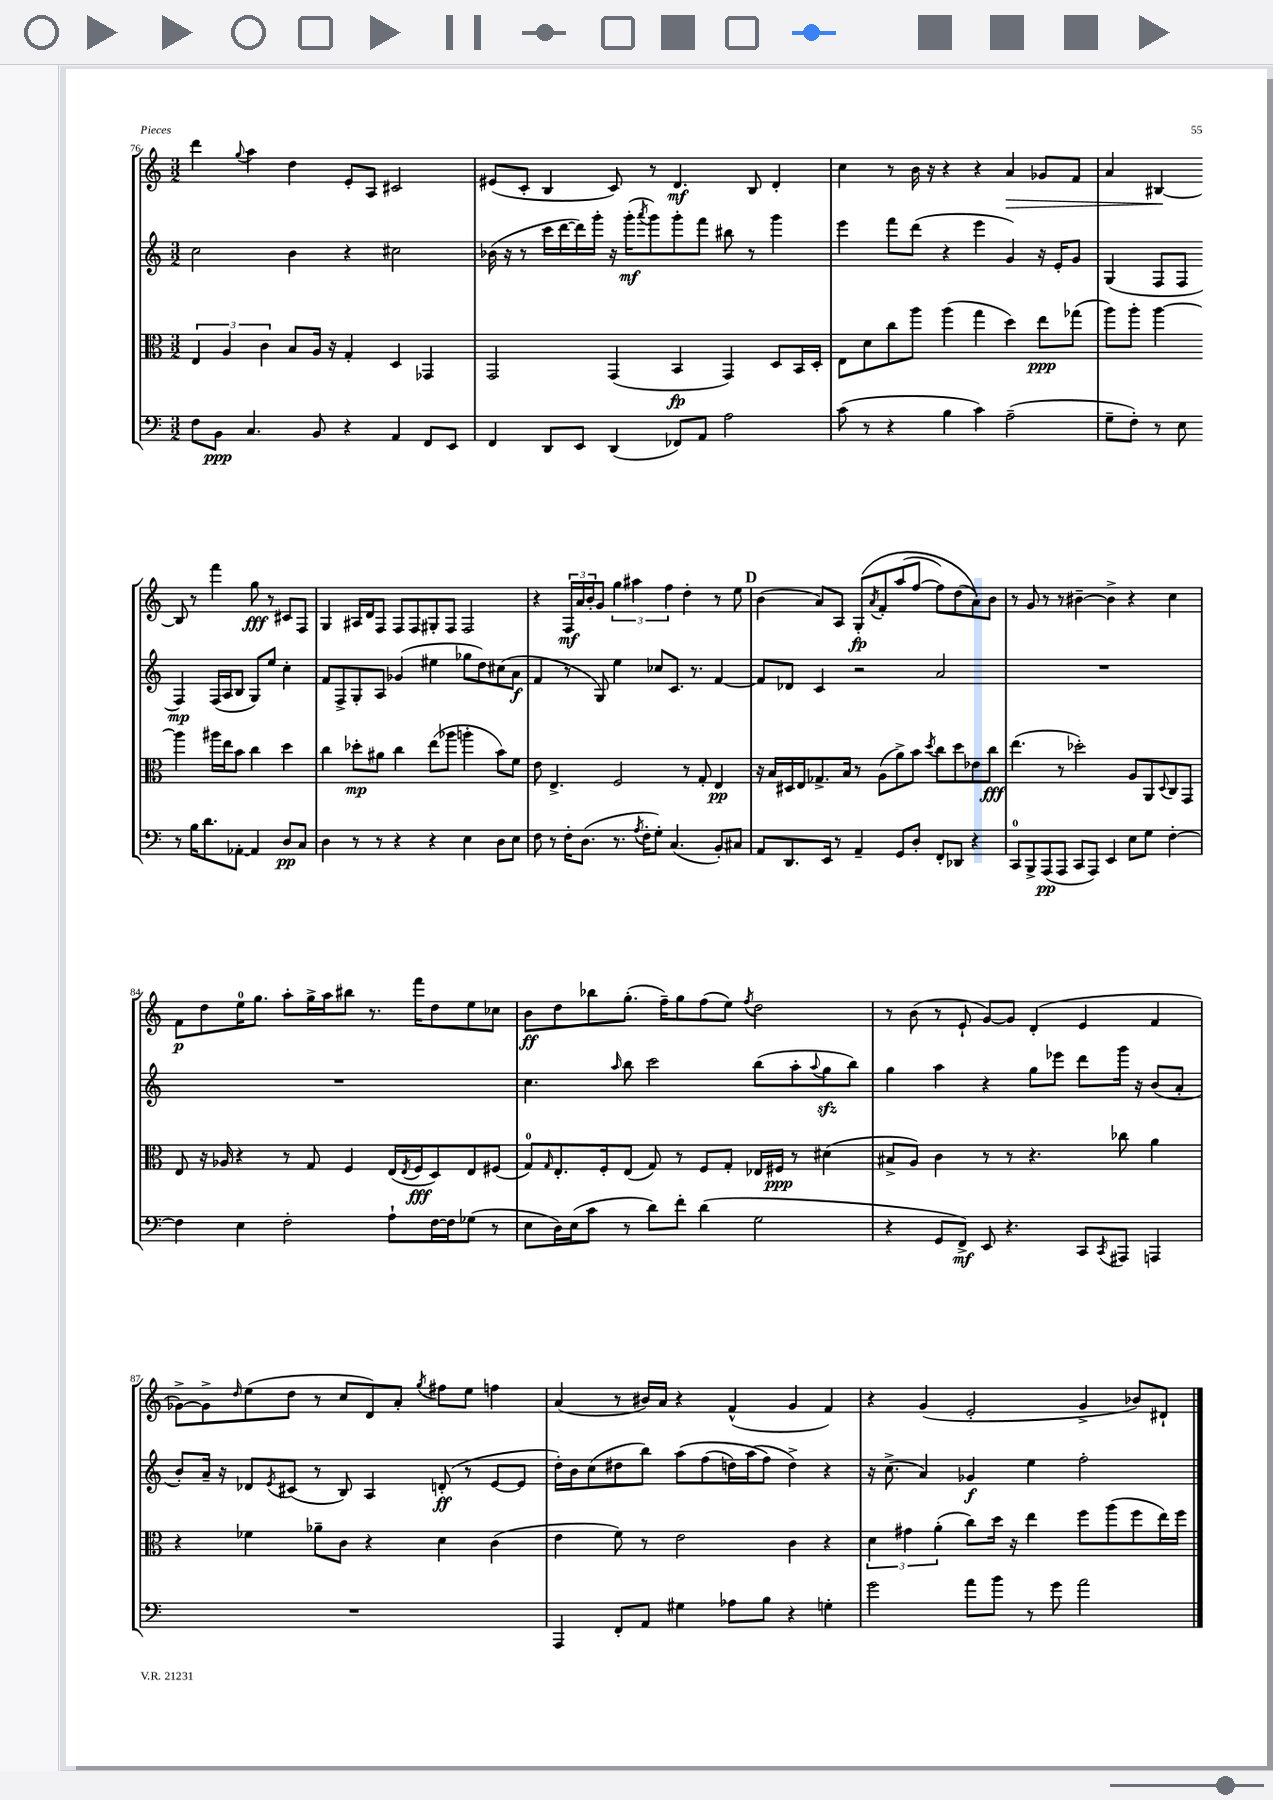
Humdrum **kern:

**kern	**kern	**kern	**kern
*staff4	*staff3	*staff2	*staff1
*clefF4	*clefC3	*clefG2	*clefG2
*k[]	*k[]	*k[]	*k[]
*M3/2	*M3/2	*M3/2	*M3/2
8F	6E	2cc	4ddd
8BB	.	.	.
.	6A	.	.
.	.	.	8qqgg
4.C	.	.	4aa
.	6c	.	.
.	8B	4b	4dd
8BB	16A	.	.
.	16r	.	.
4r	4G'	4r	8e'
.	.	.	8A
4AA	4D	2cc#	2c#
8FF	4GG-	.	.
8EE	.	.	.
=	=	=	=
4FF	2GG	(16b-	(8e#
.	.	16r	.
.	.	8r	8c'
8DD	.	16ccc	4B
.	.	[16ddd	.
8EE	.	16ddd])	.
.	.	16ggg'	.
(4DD	(4GG	16r	8c)
.	.	(16ggg'	.
.	.	8qaaa	.
.	.	8ggg)	8r
8FF-)	4BB	8ggg'	4.d
8AA	.	8fff	.
2A	4GG)	8bb#	.
.	.	8r	8B
.	8D	4ggg	4d'
.	16BB	.	.
.	16D'	.	.
=	=	=	=
(8c	8E	4eee	4cc
8r	8d	.	.
4r	8cc	8fff	8r
.	8aa	(8ddd	16b
.	.	.	16r
4B	(4aa	4r	4r
4c)	4gg	4eee	4r
(2A~	4dd)	4g)	4a
.	8ee	16r	8g-
.	.	16e'	.
.	(8gg-	8g	8f
=	=	=	=
8G~	8aa)	(4G	4a
8F')	8aa'	.	.
8r	[4aa	8F	[4B#
8E	.	8F	.
8r	4aa]	4F)	8B#]
16B	.	.	8r
8.d	.	.	.
.	16aa#	(16F	4fff
.	16ee	16A	.
[8AA-'	8b	8B	.
4AA-]	4cc	8G)	8gg
.	.	8ee	8r
8D	4dd	4cc'	8c#
8C	.	.	8F
=	=	=	=
4D	4cc	8f	4G
.	.	8F^	.
8r	8dd-'	8G'	16A#
.	.	.	16d
8r	8a#	8A	8F
4r	4cc	(4g-	8F
.	.	.	8F
4r	(8ee	4ee#	8G#'
.	8aa-	.	8F
4E	4aa'	8gg-	2F
.	.	8dd)	.
8D	8b)	(8cc#	.
8E	8f	8a	.
=	=	=	=
8F	8e	4f	4r
8r	4.E^	.	.
16F'	.	8r	24F
.	.	.	24a
(8.D	.	.	.
.	.	.	24b'
.	.	8G)	8g
8.r	2F	4ee	6gg
.	.	.	6aa#
8qA	.	.	.
16F'	.	.	.
8G')	.	8cc-	.
.	.	.	6ff
(4.C	.	8.c	.
.	8r	.	4dd'
.	.	8.r	.
.	8G'	.	.
8BB')	4E	[4f	8r
8C#	.	.	8ee
=	=	=	=
8AA	16r	8f]	(4b
.	16B	.	.
8.DD	16D#	8d-	.
.	16E	.	.
.	8.G-^	4c	8a)
16EE	.	.	.
8r	.	.	8A
.	16B	.	.
4AA~	8r	2r	&(8G'
.	.	.	8qa
.	(8A	.	8f'
8GG	8a^)	.	(8aa
8D'	8b	.	[8ff
.	8qdd	.	.
8FF'	8cc	2a	8ff])
8DD-	8dd	.	(8dd
4r	8e-	.	8a)&)
.	8cc	.	8b
=	=	=	=
8CC	(4.ee	1.r	8r
8BBB^	.	.	8g
(8AAA	.	.	8r
8AAA	8r	.	8r
8CC	2dd-')	.	[4b#~
8AAA)	.	.	.
4EE	.	.	4b#^]
8E	8A	.	4r
8G	8AA	.	.
.	8qqD	.	.
[4F'	8C	.	4cc
.	8GG	.	.
=	=	=	=
4F]	8E	1.r	8f
.	16r	.	8dd
.	16A-	.	.
4E	4r	.	16ee
.	.	.	8.gg
2F'	8r	.	8aa'
.	8G	.	16gg^
.	.	.	16aa
.	4F	.	8bb#
.	.	.	8.r
8A`	(16E	.	.
.	8qE	.	.
.	16F	.	16fff
[16F	8D)	.	8dd
16F]	.	.	.
(8G-	8E	.	8ee
8r	(8F#	.	8cc-
=	=	=	=
8E	8G)	4.cc	8b
.	16qqG	.	.
16D)	8.E'	.	8dd
(16E	.	.	.
8c	.	.	8bb-
.	16F'	.	.
.	.	16qqaa	.
8r	(8E	8bb	(8.gg'
8d)	8G)	2ccc	.
.	.	.	16ff~)
8f'	8r	.	8gg
(4d	8F	.	(8ff
.	8G'	.	8ee)
.	.	.	8qff
2G	16E-	(8bb	2dd
.	16F#	.	.
.	8r	8aa'	.
.	.	8qqaa	.
.	(4d#	8gg	.
.	.	8bb)	.
=	=	=	=
4r	8B#^	4gg	8r
.	8A)	.	(8b
8GG	4c	4aa	8r
8FF^)	.	.	8e`
8EE	8r	4r	[8g)
4.r	8r	.	8g]
.	4.r	8gg	(4d'
.	.	8eee-	.
8CC	.	8ddd	4e
8qCC	.	.	.
8AAA#	8cc-	16ggg	.
.	.	16r	.
4AAA	4a	(8b	4f
.	.	8a'	.
=	=	=	=
1.r	4r	8b')	[8g-^)
.	.	16a~	8g-^]
.	.	16r	.
.	.	.	16qqdd
.	4f-	8d-	(8ee
.	.	8qe	.
.	.	(8c#	8dd
.	8a-~	8r	8r
.	8c	8B)	8cc
.	4r	4A	8d)
.	.	.	8a'
.	.	.	8qgg
.	4d	(8d'	8ff#
.	.	8r	8ee
.	(4c	[8e	4ff
.	.	8e]	.
=	=	=	=
4AAA	4e	16dd')	(4a
.	.	16b	.
.	.	(8cc	.
8FF'	8f)	8dd#	8r
8AA	8r	8bb)	16b#)
.	.	.	16a
4G#	2e	&(8aa	4r
.	.	(8ff	.
8A-	.	16dd)	(4f^^
.	.	(16aa	.
8B	.	8ff&)	.
4r	4c	4dd^)	4g
4G'	4r	4r	4f)
=	=	=	=
2g	6d	16r	4r
.	.	(8.cc^	.
.	6g#	.	.
.	.	4a)	(4g
.	(6a'	.	.
8a	8cc)	4g-	2e'
8b	16dd	.	.
.	16r	.	.
8r	4ee	4ee	.
8g	.	.	.
2a	8ff	2ff'	4g^
.	(8aa	.	.
.	8ff	.	8b-)
.	16ee)	.	8d#`
.	16ff	.	.
==	==	==	==
*-	*-	*-	*-
